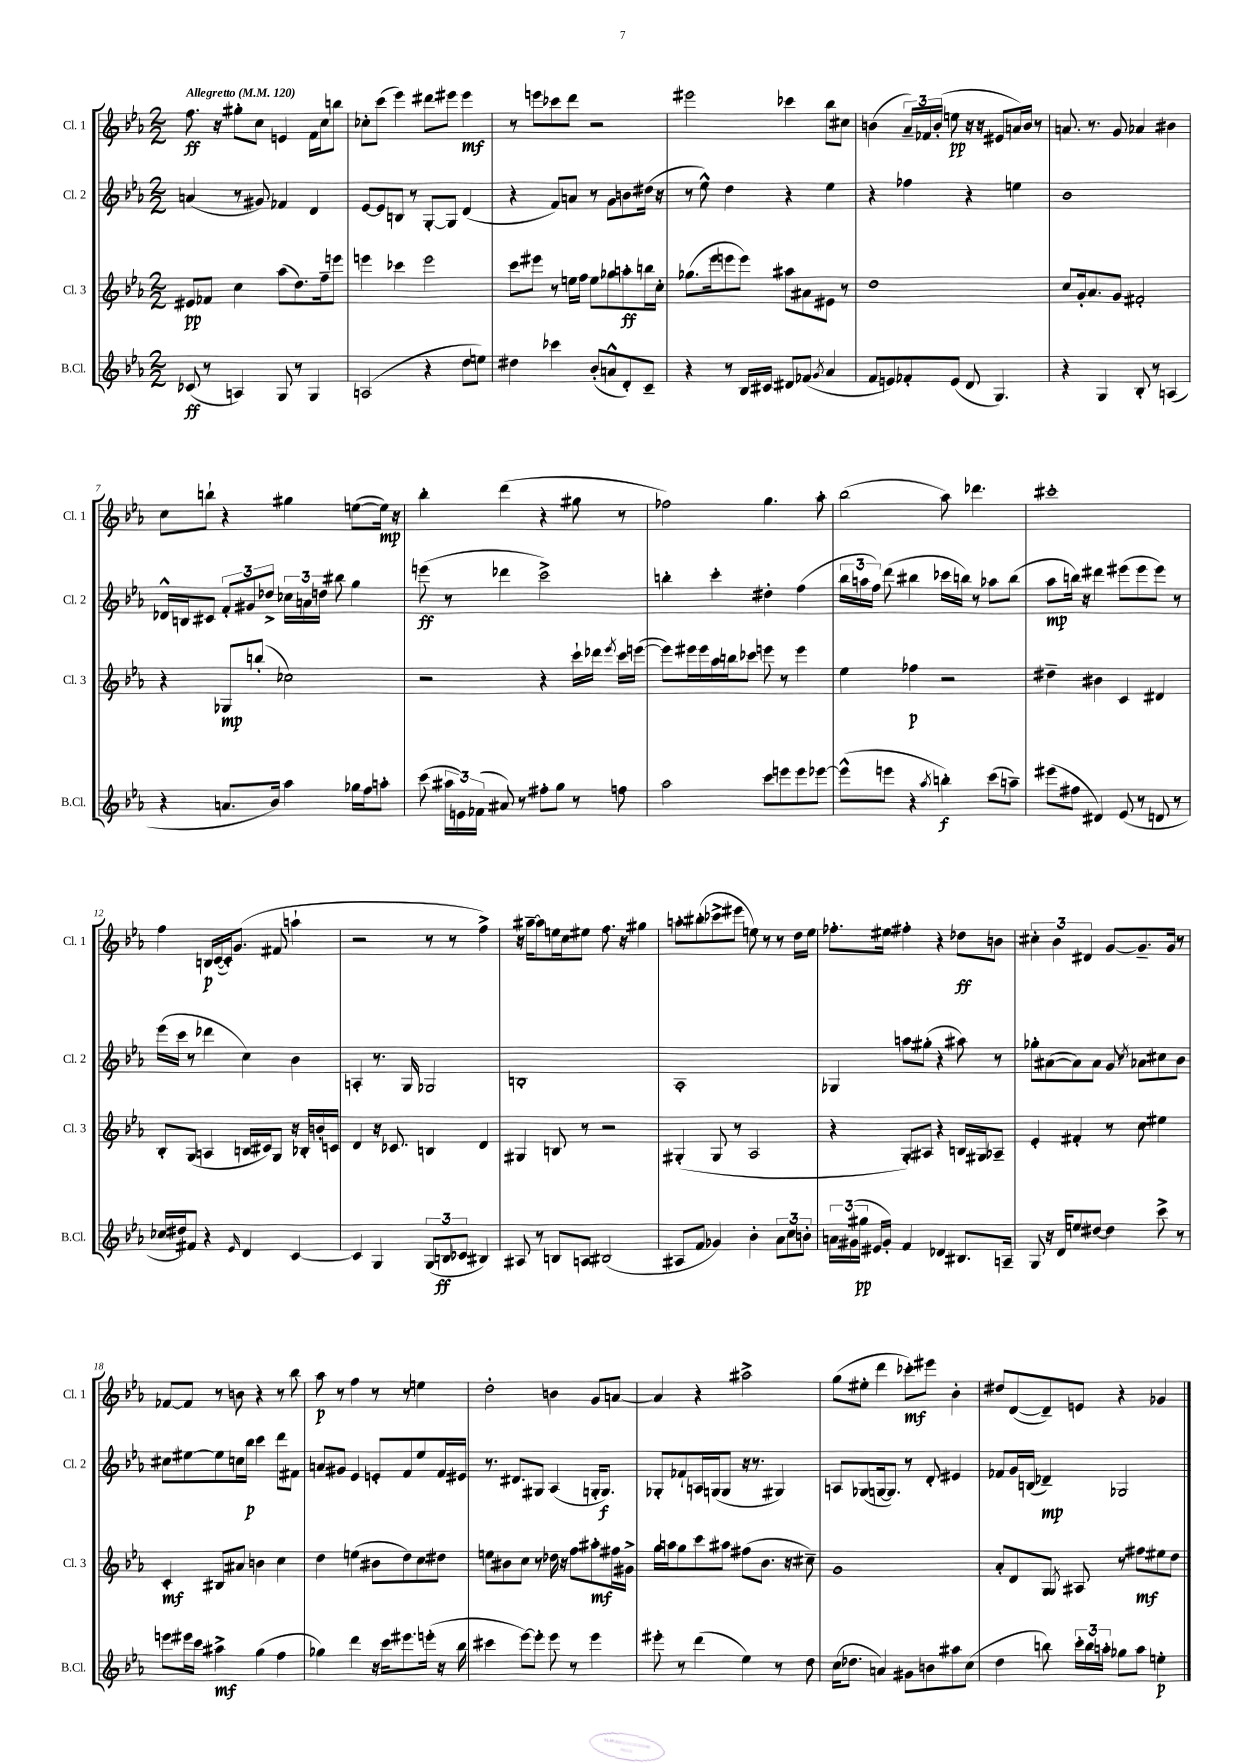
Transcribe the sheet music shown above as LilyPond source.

<<
\new StaffGroup <<
\new Staff = "s0" \with { instrumentName = "Cl. 1" shortInstrumentName = "Cl. 1" } {
    \clef treble \key ees \major \numericTimeSignature \time 2/2 \tempo "Allegretto" 4 = 120
    \autoBeamOff f''8.\ff r16 gis''8[-. c''8] e'4 f'16[ c''16 b''8] |
    ces''8[-. c'''8]( ees'''4) dis'''8[ eis'''8] eis'''4\mf |
    r8 e'''8[ ces'''8 d'''8] r2 |
    eis'''2 ces'''4 bes''8[ cis''8] |
    b'4( \tuplet 3/2 { aes'16[--) fes'16 b'16]-.( } e''8\pp r16 r16 eis'8[ a'16) b'16] r8 |
    a'8. r8. g'8 aes'4 bis'4 |
    c''8[ b''8]-! r4 gis''4 e''8[~( e''16]\mp) r16 |
    bes''4-. d'''4( r4 gis''8 r8 |
    fes''2) g''4. aes''8-. |
    bes''2( aes''8) des'''4. |
    cis'''1-. |
    f''4 b16[\p c'16~( c'16-.) g'8.]( fis'8 a''4-! |
    r2 r8 r8 f''4->) |
    r16 ais''16[~-- ais''8 e''16 c''16 eis''8] f''8. r16 gis''4 |
    a''8[-. bis''8-.( ces'''8-> eis'''8] e''8) r8 r8 d''16[ e''16] |
    fes''8.[-. eis''16] fis''4-. r4 des''8[\ff b'8] |
    \tuplet 3/2 { cis''4-. bes'4 dis'4 } g'8[~ g'8.-- g'16] r8 |
    fes'8[~ fes'8] r8 b'8 r4 r8 bes''8 |
    aes''8\p r8 f''4 r8 r8 e''4 |
    d''2-. b'4 g'8[ a'8]~ |
    a'4 r4 ais''2-> |
    g''8[( eis''8]-. d'''4 ces'''8[-.\mf) eis'''8] bes'4-. |
    dis''8[ d'8~( d'8--) e'8] r4 ges'4 \bar "|." |
}
\new Staff = "s1" \with { instrumentName = "Cl. 2" shortInstrumentName = "Cl. 2" } {
    \clef treble \key ees \major \numericTimeSignature \time 2/2
    \autoBeamOff a'4( r8 gis'8) fes'4 d'4 |
    ees'8[~ ees'8 b8] r8 g8[~-. g8] d'4( |
    r4 f'8[) a'8] r8 g'8[ b'8 dis''16]( r16 |
    r8 ees''8-^) d''4 r4 ees''4 |
    r4 fes''4 r4 e''4 |
    bes'1 |
    des'16[-^ b16 cis'8] \tuplet 3/2 { f'8[-. gis'8 des''8]-> } \tuplet 3/2 { ces''16[ a'16 d''16] } bis''8 g''4 |
    e'''8\ff( r8 des'''4 c'''2->) |
    b''4-. c'''4-. dis''4-. f''4( |
    \tuplet 3/2 { bes''16[ a''16 f''16]) } d'''8( bis''4 ces'''16[ b''16]) r8 aes''8[ b''8]( |
    aes''8[\mp b''16]) r16 dis'''4 eis'''8[( eis'''8 eis'''8]) r8 |
    ees'''16[( c'''16] r8 des'''4 c''4) bes'4 |
    a4-. r8. g16 ges2 |
    b1-. |
    aes1-. |
    ges4 a''8[ gis''8]-.( r4 ais''8) r8 |
    ges''8[-. ais'8~( ais'8) ais'8] g'8 \acciaccatura { c''8 } aes'8[ cis''8 bes'8] |
    cis''8[ eis''8~ eis''8 c''16 bes''16]\p c'''4 d'''8[ fis'8] |
    a'8[ gis'8] ees'4 e'8[-. f'8 ees''8 f'16 eis'16] |
    r8. dis'8.[ gis8] aes4( g16[-. g8.]\f) |
    ges8[-. fes'8-! a16 g16( g8] r16 r8. gis4) |
    a8[ ges8( g16~ g8.]) r8 d'8-. eis'4 |
    fes'8[ g'16 b16]( des'4--\mp) ges2 \bar "|." |
}
\new Staff = "s2" \with { instrumentName = "Cl. 3" shortInstrumentName = "Cl. 3" } {
    \clef treble \key ees \major \numericTimeSignature \time 2/2
    \autoBeamOff eis'8[\pp fes'8] c''4 aes''8[( d''8.) f''16-- e'''8] |
    e'''4 ces'''4 e'''2 |
    c'''8[ eis'''8] r8 e''16[ f''16] e''8[ ges''8 a''8-.\ff b''16 c''16]-. |
    ges''8.[( ees'''16 e'''8 e'''8]) ais''8[ ais'8 eis'8] r8 |
    d''1 |
    c''8[ g'16-. aes'8. g'8] fis'2-. |
    r4 ges8[\mp b''8]-.( ces''2) |
    r2 r4 c'''16[-! des'''16] \acciaccatura { ees'''8 } c'''16[ e'''16]~( |
    e'''8[) eis'''16 eis'''16 aes''16 b''16 ces'''8] e'''8 r8 e'''4 |
    ees''4 fes''4\p r2 |
    dis''4-- bis'4 c'4 dis'4 |
    bes8[-. g8]( a4 b16[ cis'16) g8] r16 bes16[-. b'16-. c'16] |
    d'4 r16 ces'8. b4 d'4 |
    gis4 b8 r8 r2 |
    gis4-.( gis8 r8 aes2 |
    r4 g8[-.) ais8] r4 b16[ gis16 aes8]-- |
    ees'4-. fis'4-. r8 c''8 eis''4 |
    c'4-.\mf bis8[ ais'8] b'4 c''4 |
    d''4 e''4( bis'8[ d''8) c''8 dis''8] |
    e''8[ bis'8 c''8] r8 des''16 r16 f''8[ ais''8-.\mf fis''16 gis'16]-> |
    g''16[ a''16 g''8 c'''8 ais''8] fis''8[( bes'8.] r16 cis''8--) |
    g'1 |
    aes'8[-. d'8 g8] \acciaccatura { g8 } ais8 r8 fis''8[\mf eis''8 d''8] \bar "|." |
}
\new Staff = "s3" \with { instrumentName = "B.Cl." shortInstrumentName = "B.Cl." } {
    \clef treble \key ees \major \numericTimeSignature \time 2/2
    \autoBeamOff ces'8\ff( r8 a4) g8 r8 g4 |
    a2( r4 d''8[ e''8]) |
    dis''4 ces'''4 bes'8[-.( a'8-^ d'8-.) c'8]-- |
    r4 r8 bes16[ cis'16] dis'8[ fes'8]( \acciaccatura { g'8 } aes'4 |
    f'8[ e'8) fes'8-. e'8]( d'8 g4.) |
    r4 g4 bes8-. r8 a4( |
    r4 a'8.[ bes'16]) aes''4 ges''16[ f''16 a''8]-. |
    c'''8( \tuplet 3/2 { ais''16[ e'16) fes'16]( } ais'8) r8 fis''8[-. g''8] r8 f''8 |
    aes''2 c'''8[ e'''8 e'''8 ees'''8]~ |
    ees'''8[-^( e'''8] r4 \acciaccatura { aes''8 } b''4-.\f) c'''8[( a''8]--) |
    eis'''8[( fis''8] dis'4) ees'8( r8 d'8 r8 |
    ces''16[ dis''16) fis'8] r4 \grace { ees'16 } d'4 c'4~ |
    c'4 g4 \tuplet 3/2 { g8[( b8\ff ces'8] } bis4) |
    ais8 r8 b8[ a8] bis2( |
    ais8[ f'8] ges'4) bes'4-. \tuplet 3/2 { aes'8[ c''8 b'8]-. } |
    \tuplet 3/2 { a'16[ gis'16( gis''16]\pp } eis'16[ gis'16]-.) f'4 des'4 bis8.[ a16]-- |
    g8 r16 d'16[ e''8 dis''8]~ dis''4 c'''8-> r8 |
    e'''8[ eis'''16 c'''16] ais''4->\mf g''4( f''4 |
    ges''4) d'''4 r16 c'''16[ eis'''8. e'''16]-.( r16 bes''16 |
    cis'''4 ees'''8[~) ees'''8]-. ees'''8 r8 ees'''4 |
    eis'''8-. r8 d'''4( ees''4) r8 d''8 |
    c''16[( des''8.] a'4) gis'8[ b'8 ais''8 c''8]( |
    d''4 b''8) \tuplet 3/2 { c'''16[-. b''16 a''16]-. } ges''8[ a''8] e''4-.\p \bar "|." |
}
>>
>>
